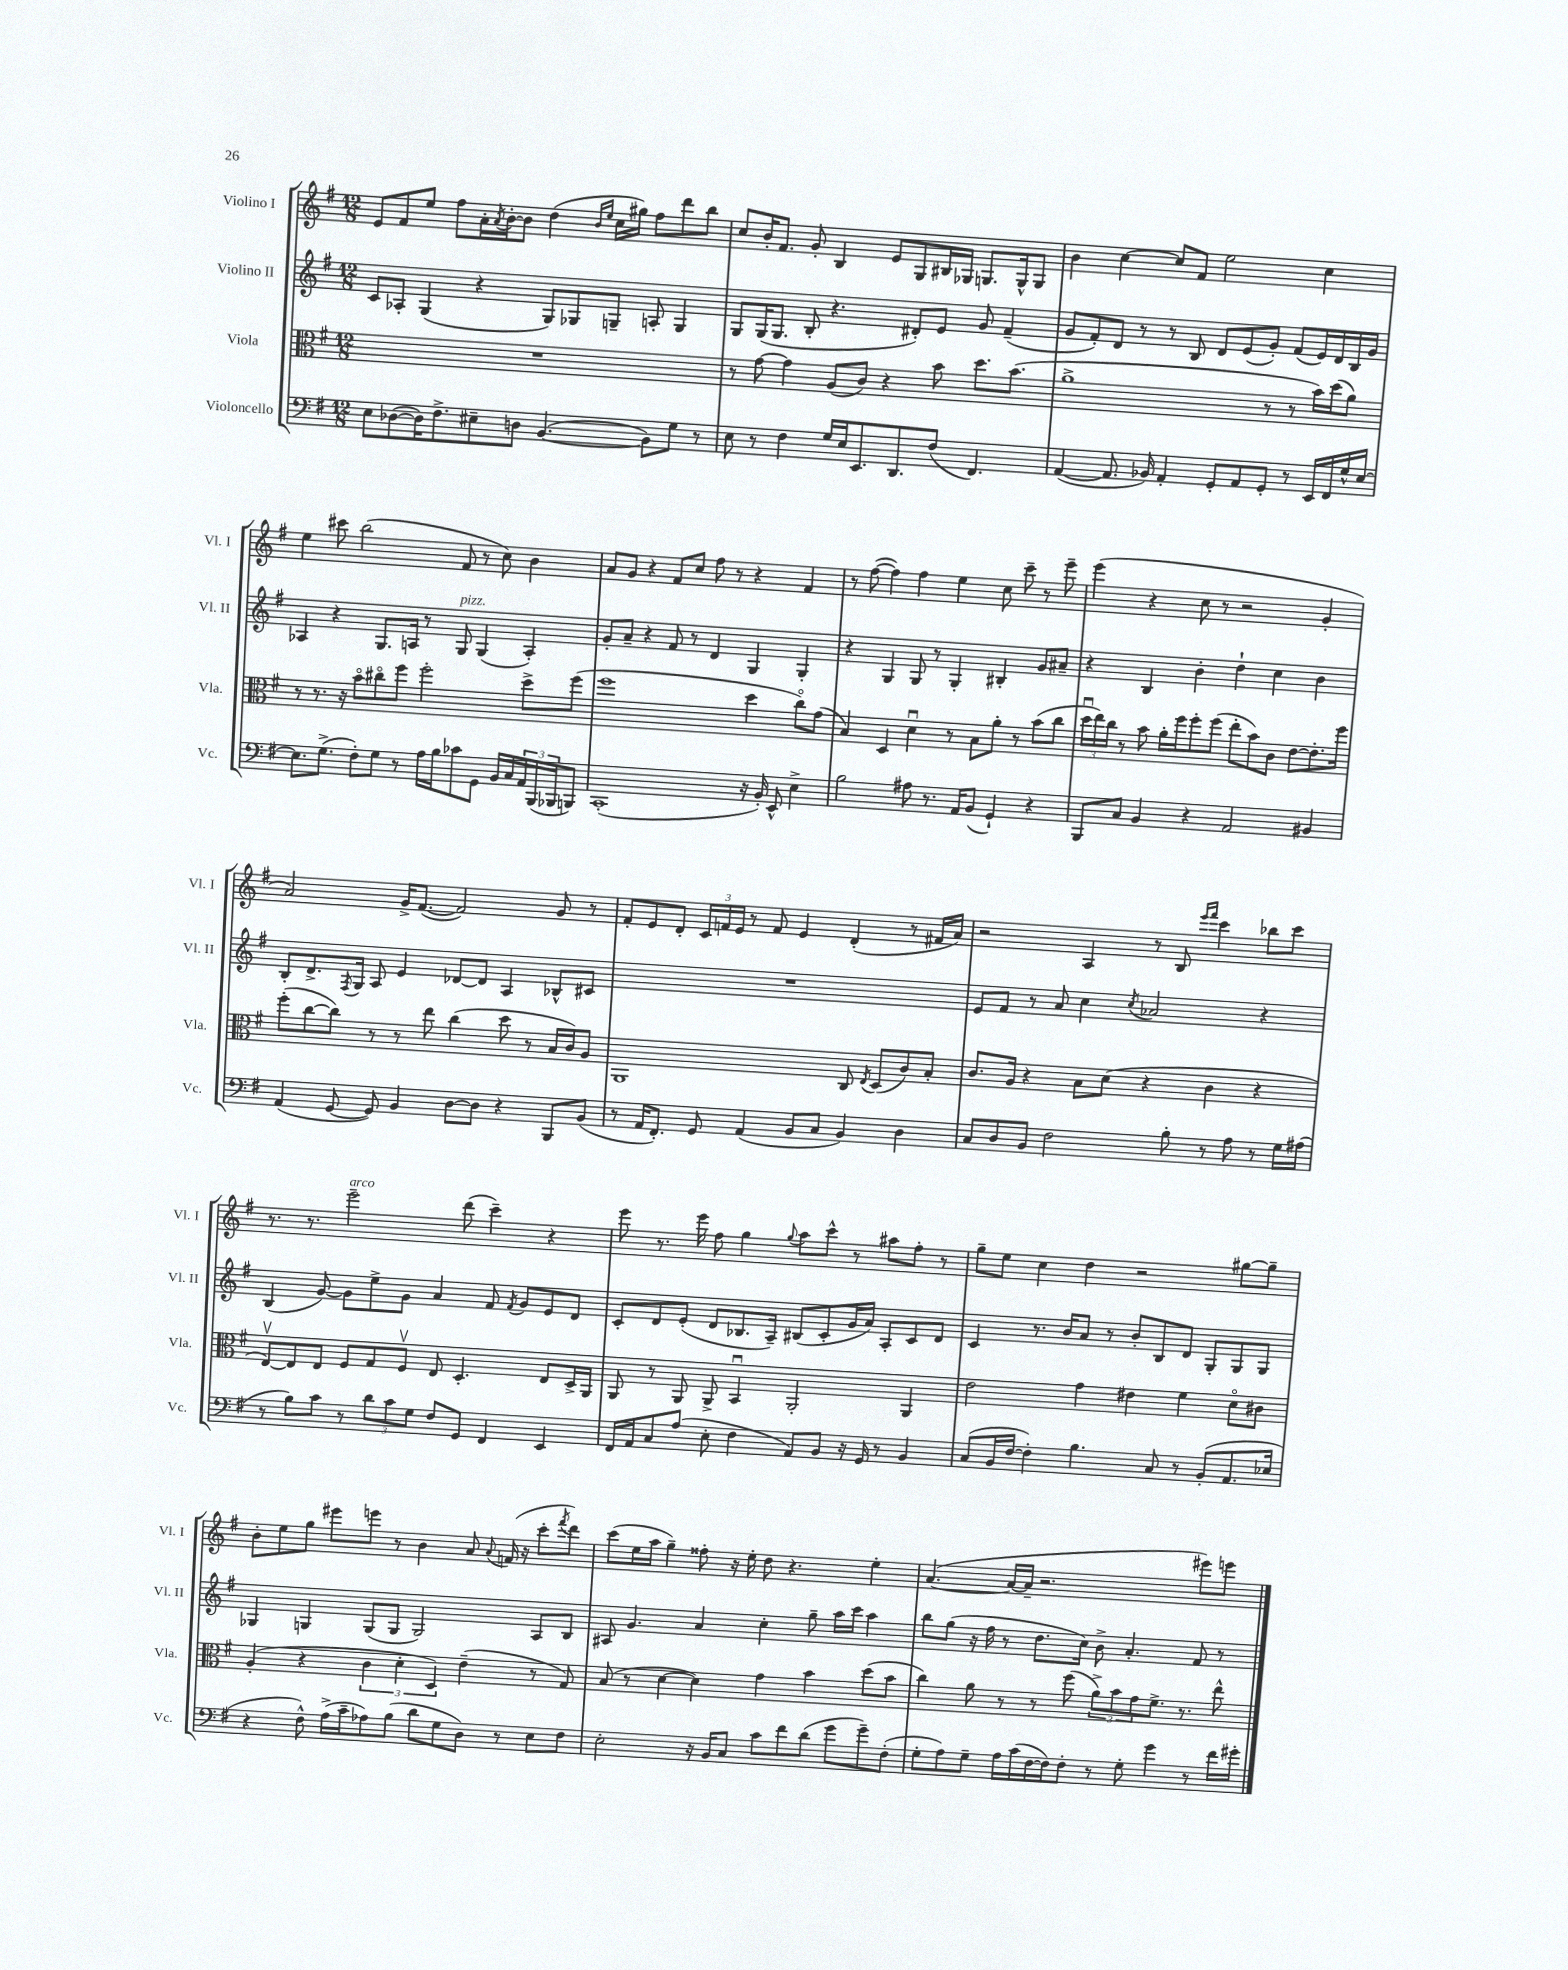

**kern	**kern	**kern	**kern
*staff4	*staff3	*staff2	*staff1
*clefF4	*clefC3	*clefG2	*clefG2
*k[f#]	*k[f#]	*k[f#]	*k[f#]
*M12/8	*M12/8	*M12/8	*M12/8
8E	1.r	8c	8e
([8D-	.	8A-'	8f#
16D-])	.	(4G	8ee
8.F#^	.	.	.
.	.	.	8ff#
8E#~	.	4r	16a'
.	.	.	8qa
.	.	.	[16b'
8D	.	.	8b]
([4.BB	.	8G)	(4dd
.	.	8G-	.
.	.	.	16qqb
.	.	.	16qqee
.	.	8G~	16cc
.	.	.	16gg#)
8BB])	.	8A'	8ff#
8G	.	4G	8ddd
8r	.	.	8bb
=	=	=	=
8E	8r	8G	8cc
8r	[8g	(16G	16b'
.	.	8.G	8.f#
4F#	4g]	.	.
.	.	8B'	8g'
16G	(8A	4.r	4B
16E	.	.	.
8.EE	8c)	.	.
.	4r	.	8e
8.DD	.	.	.
.	.	8d#')	8G
(8F#	8b	8e	16B#
.	.	.	16G-
4.FF#)	8.dd	8g	8.G
.	.	(4f#~	.
.	(8.b	.	16G^^
.	.	.	8G
=	=	=	=
([4AA	1a^	8g	4b
.	.	8f#')	.
8.AA]	.	8d	[4cc
.	.	8r	.
16BB-)	.	.	.
4AA'	.	8r	8cc]
.	.	8B	8f#
8GG'	.	8d	2ee
8AA	.	(8e	.
8GG'	8r	8g')	.
8r	8r	(8f#	.
16EE	16b)	16e)	4cc
16FF#	(16dd	16d	.
16G^^	8a)	16B	.
[16E	.	16g	.
=	=	=	=
8.E]	8r	4A-	4ee
.	8.r	.	.
(8.G^	.	.	.
.	.	4r	8ccc#
.	16r	.	.
8F#')	8bo	.	(2bb
8G	8cc#o	8.G	.
8r	8ff#	.	.
.	.	16A	.
16A	2ff#'	8r	.
16B	.	.	.
8c-	.	8G	8f#
8GG	.	(4G	8r
16BB	.	.	8cc)
16C	.	.	.
24AA	8dd^	4A')	4b
(24BBB	.	.	.
24BBB-	.	.	.
8BBB)	(8ff#	.	.
=	=	=	=
(1CC'	1ff#	8g'	8a
.	.	8a~	8g
.	.	4r	4r
.	.	8f#	8f#
.	.	8r	8cc
.	.	4d	8ff#
.	.	.	8r
16r	4dd	4G	4r
16BB')	.	.	.
8EE^^	.	.	.
4E^	8cco)	4G'	4f#
.	(8g	.	.
=	=	=	=
2B	4B)	4r	8r
.	.	.	([8ff#
.	4D	4G	4ff#])
8A#	4du	8G	4ff#
8.r	.	8r	.
.	8r	4G'	4ee
16AA	.	.	.
(8BB	8B	.	.
4GG`)	8a'	4B#'	8cc
.	8r	.	8ccc~
4r	(8b	8g	8r
.	8cc	8a#~	8eee~
=	=	=	=
8BBB	24ddu	4r	(4eee
.	24ee)	.	.
.	24cc	.	.
8C	8r	.	.
4BB	8b	4B	4r
.	16a'	.	.
.	16ff#	.	.
4r	8ff#'	4b'	8cc
.	(8ff#	.	8r
2AA	8ee'	4dd`	2r
.	8b)	.	.
.	8c	4cc	.
.	[8e	.	.
4BB#	8.e']	4b	4g'
.	16ff#	.	.
=	=	=	=
(4AA	(8ff#'	8B'	2a)
.	[8cc	8.d^	.
[8GG	8cc])	.	.
.	.	8qF#	.
.	.	16G	.
8GG])	8r	8A	.
4BB	8r	4e	16g^
.	.	.	([8.f#
.	8ee	.	.
[8D	(4cc	[8d-	2f#])
8D]	.	8d-]	.
4r	8dd	4A	.
.	8r	.	.
8BBB	16B	8B-^^	8g
.	16c)	.	.
(8BB	8A	8c#	8r
=	=	=	=
8r	1AA	1.r	8f#'
16AA	.	.	8e
8.FF#')	.	.	.
.	.	.	8d'
8GG	.	.	24c
.	.	.	24f
.	.	.	24e
(4AA	.	.	8r
.	.	.	8f
8BB	.	.	4e
8C	.	.	.
4BB)	8C	.	(4d'
.	8qE	.	.
.	(8D	.	.
4D	8c)	.	8r
.	8B'	.	16f#
.	.	.	16a)
=	=	=	=
8C	8.c	8e	2r
8D	.	8f#	.
.	16A	.	.
8BB	4r	8r	.
2F#	.	8a	.
.	8B	4cc	4A
.	(8d	.	.
.	.	8qcc	.
.	4r	2a-	8r
8B'	.	.	8B
.	.	.	16qqeee
.	.	.	16qqfff#
8r	4c	.	4ccc
8A	.	.	.
8r	4r	4r	8bb-
16G	.	.	8ccc
(16A#	.	.	.
=	=	=	=
8r	[8Ev)	(4B	8.r
8B)	8E]	.	.
.	.	.	8.r
8c	8E	[8g)	.
8r	8F#	8g]	2eee~
12d	8G	8ee^	.
12c	.	.	.
.	8F#v	8g	.
12G	.	.	.
8F#	8E	4a	.
8GG	4.D'	.	(8ddd
4FF#	.	8f#	4ccc~)
.	.	8qf#	.
.	.	8g	.
4EE	8E	8e	4r
.	16D^	8d	.
.	16AA	.	.
=	=	=	=
16FF#	8AA	8c'	8eee
16AA	.	.	.
8C	8r	8d	8.r
(8A	8AA	(8e'	.
.	.	.	16eee
8E'	8AA^	8d	8ff#
4F#	4BBu	8.B-	4gg
.	.	16A~)	.
.	.	.	8qqgg
8AA)	2AA'	(8B#	8aa
8BB	.	8c'	8ccc^^
16r	.	16g	8r
16GG	.	16a)	.
8r	.	8A'	8aa#
4BB	4AA	8c	8ff#'
.	.	8d	8r
=	=	=	=
(8C	2e	4c	8gg~
16BB	.	.	8ee
[16F#	.	.	.
4F#'])	.	8.r	4cc
.	.	16b	.
4.B	4g	8a	4dd
.	.	8r	.
.	4e#	8b'	2r
8C	.	8B	.
8r	4f#	8d	.
(8BB'	.	8G'	.
8.AA	8do	8G	[8gg#
.	8c#	8G	8gg#~]
16E-	.	.	.
=	=	=	=
4r	(4A'	4G-	8b'
.	.	.	8ee
8F#^^)	4r	4G	8gg
(16A^	.	.	8eee#
16c~	.	.	.
8A-)	6c	(8G	8eee
(8B	.	8G	8r
.	6d'	.	.
8d	.	2G)	4b
.	6D)	.	.
8G	.	.	.
8D)	(4e~	.	8a
.	.	.	8qqa
8r	.	.	(16f
.	.	.	16r
8E	8r	8A	8ccc'
.	.	.	8qfff#
8F#	8G)	8B	8ddd)
=	=	=	=
2E'	(8B	8A#	(8ccc
.	8r	4.g	16ee
.	.	.	16aa
.	[4d	.	4gg~)
16r	4d])	4a	8ff##'
16BB	.	.	.
8C	.	.	16r
.	.	.	16ee'
8c	4g	4cc'	8dd
8f#	.	.	4.r
(8d	4b	8gg~	.
8g	.	16aa	.
.	.	16ccc	.
8g~)	(8dd	4aa	4ee'
(8F#'	8b	.	.
=	=	=	=
8G'	4cc)	8bb	([4.a
8A)	.	(8gg	.
8G~	8a	16r	.
.	.	16ff#	.
16A	8r	8r	16a_
(16c	.	.	16a~]
[16F#	8r	8.dd	2.r
16F#])	.	.	.
8F#'	(8ff#	.	.
.	.	16cc)	.
8r	12a^)	8b^	.
.	12b	.	.
8G'	.	4.a'	.
.	12g	.	.
4g	8.f#^	.	.
.	8.r	.	.
8r	.	8f#	8eee#)
16f#	8ee^^	8r	8eee
16g#'	.	.	.
==	==	==	==
*-	*-	*-	*-
